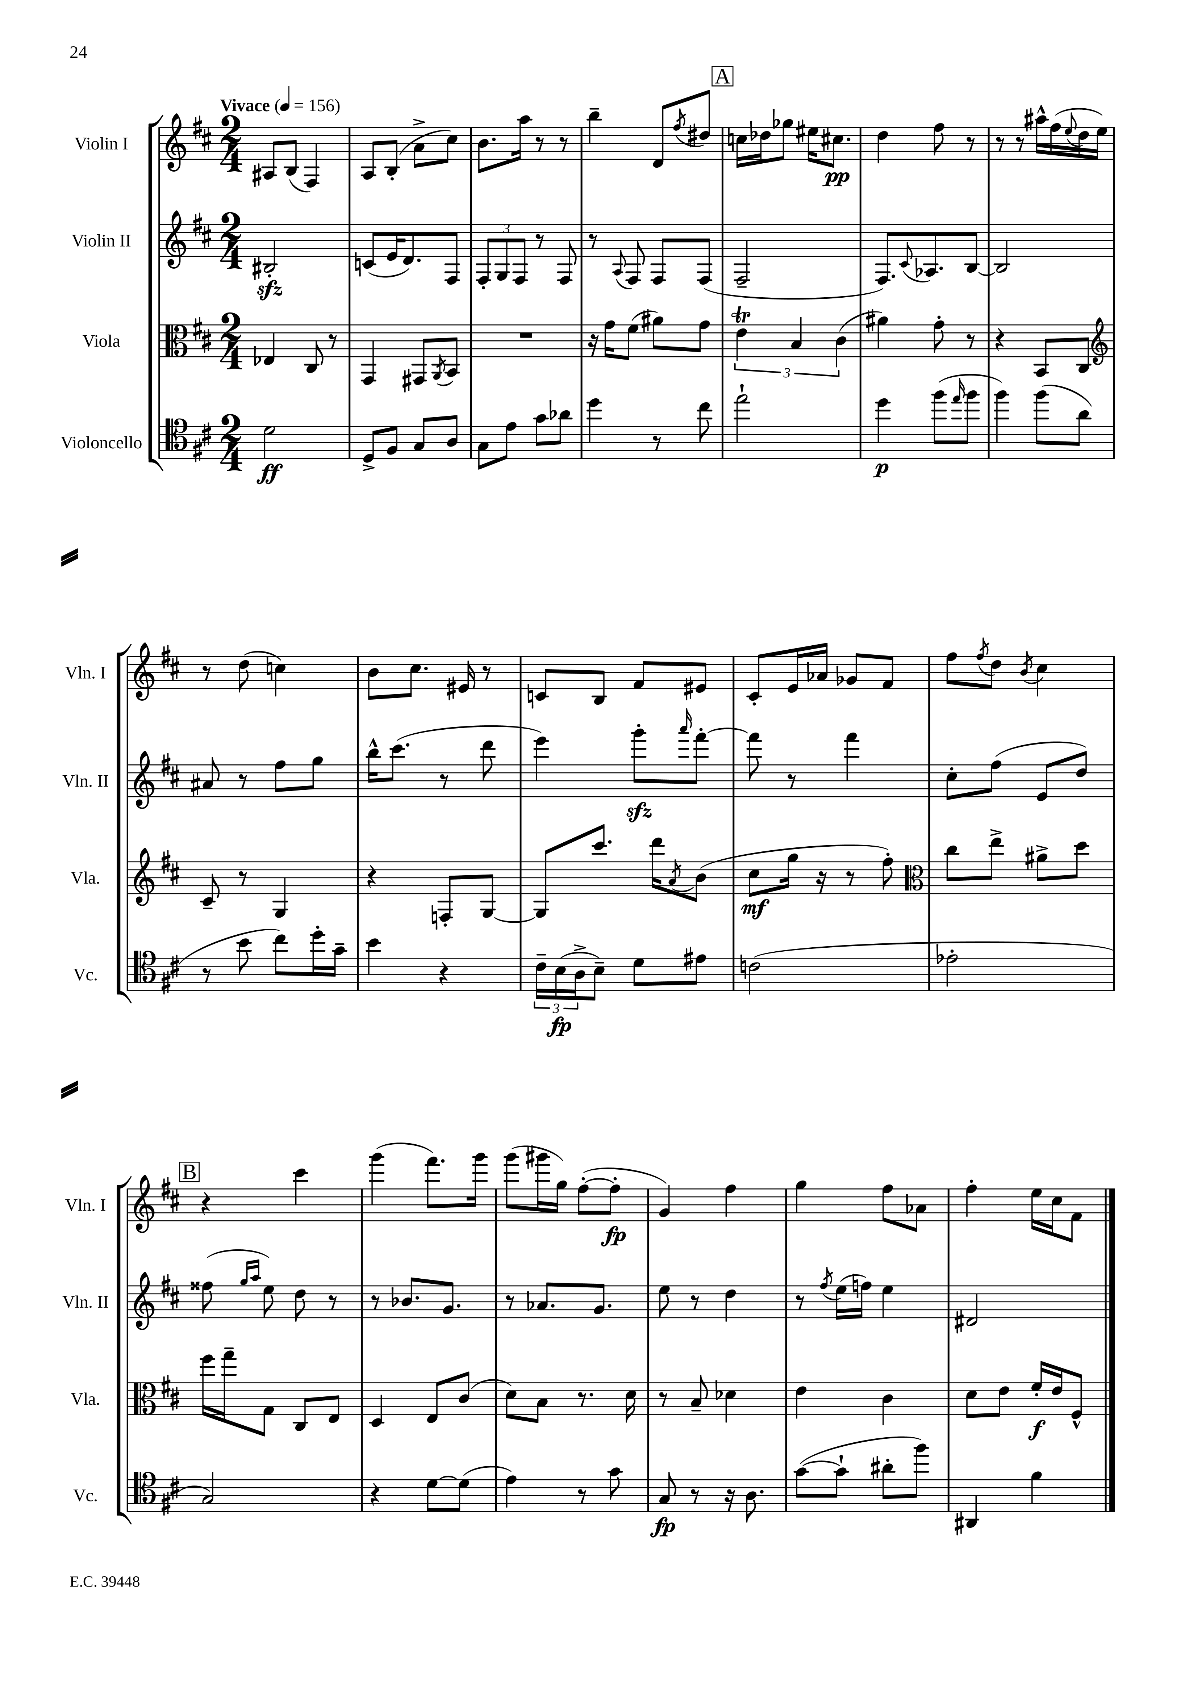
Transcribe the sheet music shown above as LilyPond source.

<<
\new StaffGroup <<
\new Staff = "s0" \with { instrumentName = "Violin I" shortInstrumentName = "Vln. I" } {
    \clef treble \key d \major \numericTimeSignature \time 2/4 \tempo "Vivace" 4 = 156
    ais8 b8( fis4) |
    a8 b8-.( a'8-> cis''8) |
    b'8. a''16 r8 r8 |
    b''4-- d'8 \acciaccatura { fis''8 } dis''8 |
    \mark \markup { \box "A" } c''16 des''16 ges''8 eis''16 cis''8.\pp |
    d''4 fis''8 r8 |
    r8 r8 ais''16-^ fis''16( \appoggiatura { e''8 } d''16 e''16) |
    r8 d''8( c''4) |
    b'8 cis''8. eis'16 r8 |
    c'8 b8 fis'8 eis'8 |
    cis'8-. e'16 aes'16 ges'8 fis'8 |
    fis''8 \acciaccatura { fis''8 } d''8 \acciaccatura { b'8 } cis''4 |
    \mark \markup { \box "B" } r4 cis'''4 |
    g'''4( fis'''8.) g'''16 |
    g'''8( gis'''16 g''16) fis''8~-.( fis''8-.\fp |
    g'4) fis''4 |
    g''4 fis''8 aes'8 |
    fis''4-. e''16 cis''16 fis'8 \bar "|." |
}
\new Staff = "s1" \with { instrumentName = "Violin II" shortInstrumentName = "Vln. II" } {
    \clef treble \key d \major \numericTimeSignature \time 2/4
    bis2-.\sfz |
    c'8( e'16 d'8.) fis8 |
    \tuplet 3/2 { fis8-. g8 fis8 } r8 fis8 |
    r8 \appoggiatura { a8 } fis8 fis8 fis8( |
    \mark \markup { \box "A" } fis2-- |
    fis8.) \appoggiatura { cis'8 } aes8. b8~ |
    b2 |
    ais'8 r8 fis''8 g''8 |
    b''16-^ cis'''8.( r8 d'''8 |
    e'''4) g'''8-.\sfz \grace { a'''16 } fis'''8~-. |
    fis'''8 r8 fis'''4 |
    cis''8-. fis''8( e'8 d''8) |
    \mark \markup { \box "B" } fisis''8( \grace { g''16 a''16 } e''8) d''8 r8 |
    r8 bes'8. g'8. |
    r8 aes'8. g'8. |
    e''8 r8 d''4 |
    r8 \acciaccatura { fis''8 } e''16( f''16) e''4 |
    dis'2 \bar "|." |
}
\new Staff = "s2" \with { instrumentName = "Viola" shortInstrumentName = "Vla." } {
    \clef alto \key d \major \numericTimeSignature \time 2/4
    ees4 cis8 r8 |
    g,4 gis,8 \acciaccatura { a,8 } b,8 |
    R2 |
    r16 g'16 fis'8( ais'8) g'8 |
    \mark \markup { \box "A" } \tuplet 3/2 { e'4\trill b4 cis'4( } |
    ais'4) g'8-. r8 |
    r4 b,8 cis8 |
    \clef treble cis'8-- r8 g4 |
    r4 f8-. g8~ |
    g8 cis'''8. d'''16 \acciaccatura { a'8 } b'8( |
    cis''8\mf g''16 r16 r8 fis''8-.) |
    \clef alto cis''8 e''8-> ais'8-> d''8 |
    \mark \markup { \box "B" } fis''16 g''16-- g8 cis8 e8 |
    d4 e8 cis'8( |
    d'8) b8 r8. d'16 |
    r8 b8-- des'4 |
    e'4 cis'4 |
    d'8 e'8 fis'16-.\f e'16 fis8-^ \bar "|." |
}
\new Staff = "s3" \with { instrumentName = "Violoncello" shortInstrumentName = "Vc." } {
    \clef tenor \key d \major \numericTimeSignature \time 2/4
    d'2\ff |
    d8-> fis8 g8 a8 |
    g8 e'8 g'8 aes'8 |
    d''4 r8 cis''8 |
    \mark \markup { \box "A" } e''2-! |
    d''4\p fis''8( \grace { e''16 } fis''8 |
    fis''4) fis''8( a'8 |
    r8 b'8 cis''8) d''16-. g'16-- |
    b'4 r4 |
    \tuplet 3/2 { cis'16-- b16\fp( a16-> } b8--) d'8 eis'8 |
    c'2( |
    ees'2-. |
    \mark \markup { \box "B" } g2) |
    r4 d'8~ d'8( |
    e'4) r8 g'8 |
    g8\fp r8 r16 a8. |
    g'8~( g'8-! ais'8-. fis''8) |
    ais,4 fis'4 \bar "|." |
}
>>
>>
\layout { \context { \Score \remove "Bar_number_engraver" } }
